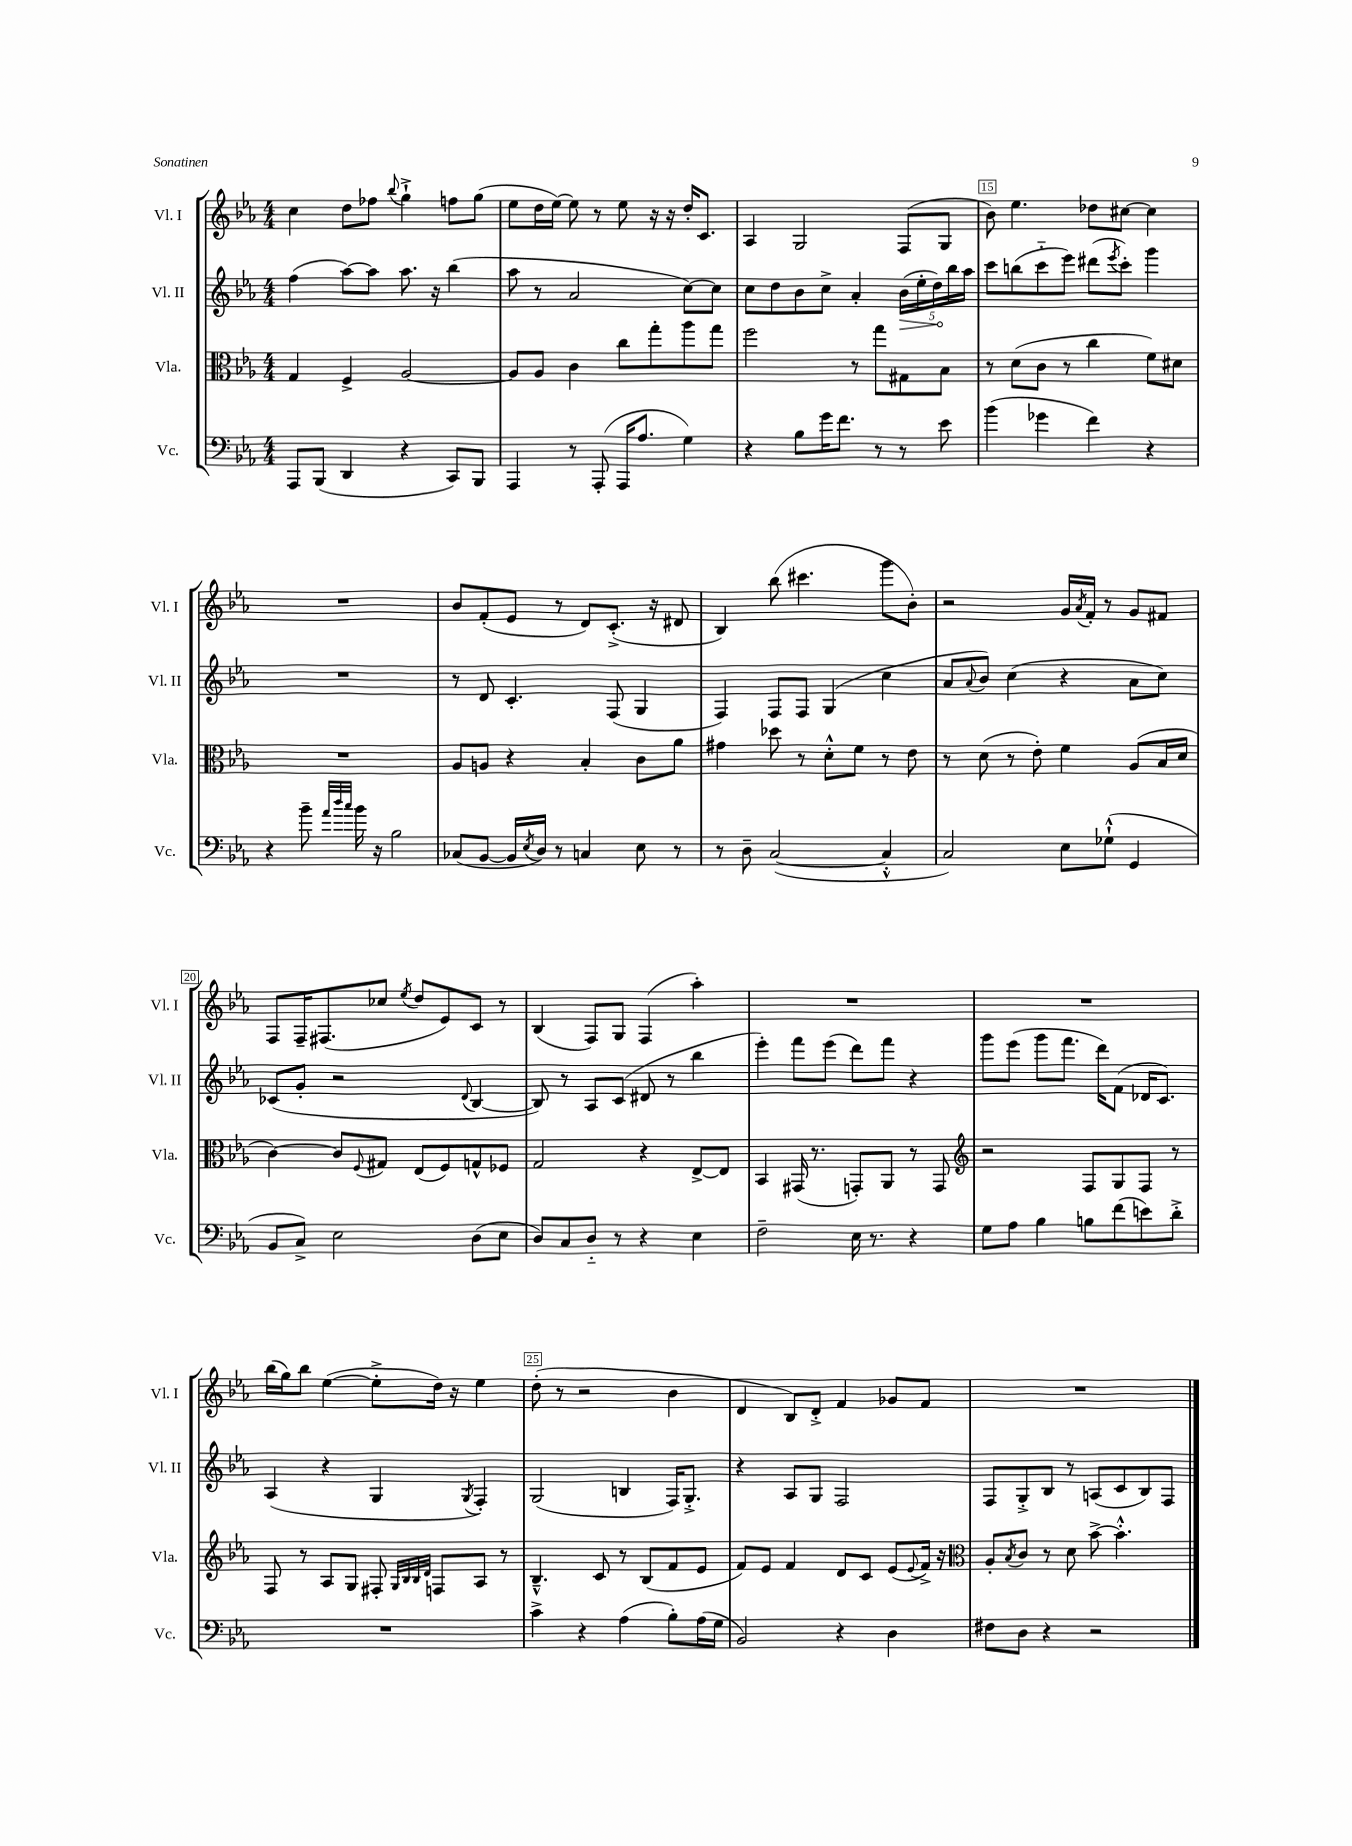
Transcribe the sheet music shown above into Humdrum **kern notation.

**kern	**kern	**kern	**kern
*staff4	*staff3	*staff2	*staff1
*clefF4	*clefC3	*clefG2	*clefG2
*k[b-e-a-]	*k[b-e-a-]	*k[b-e-a-]	*k[b-e-a-]
*M4/4	*M4/4	*M4/4	*M4/4
8AAA-	4G	(4ff	4cc
(8BBB-	.	.	.
4DD	4F^	[8aa-)	8dd
.	.	8aa-]	8ff-
.	.	.	8qqbb-
4r	[2A-	8.aa-	4gg`^
.	.	16r	.
8CC)	.	(4bb-	8ff
8BBB-	.	.	(8gg
=	=	=	=
4AAA-	8A-]	8aa-	8ee-
.	8A-	8r	16dd
.	.	.	[16ee-)
8r	4c	2a-	8ee-]
(8AAA-'	.	.	8r
16AAA-	8cc	.	8ee-
8.A-	.	.	.
.	8gg'	.	16r
.	.	.	16r
4G)	8aa-	[8cc)	16dd'
.	.	.	8.c
.	8gg	8cc]	.
=	=	=	=
4r	2ff	8cc	4A-
.	.	8dd	.
8B-	.	8b-	2G
16g	.	8cc^	.
8.f	.	.	.
.	8r	4a-'	.
8r	8gg	.	.
8r	8G#	(20b-	(8F
.	.	20ee-'	.
.	.	20dd)	.
8e-	8B-	.	8G
.	.	20bb-	.
.	.	20aa-	.
=	=	=	=
(4b-	8r	8ccc	8b-)
.	(8d	(8bb	4.ee-
4g-	8c	8ccc'~	.
.	8r	8eee-)	.
4f)	4cc	(8ddd#	8dd-
.	.	8qeee-	.
.	.	8ccc')	[8cc#
4r	8f)	4ggg	4cc#]
.	8d#	.	.
=	=	=	=
4r	1r	1r	1r
8b-~	.	.	.
32qqa-	.	.	.
32qqdd	.	.	.
32qqcc	.	.	.
16b-	.	.	.
16r	.	.	.
2B-	.	.	.
=	=	=	=
(8C-	8A-	8r	8b-
[8BB-	8A	8d	(8f'
16BB-]	4r	4.c'	8e-
8qE-	.	.	.
16D)	.	.	.
8r	.	.	8r
4C	4B-'	.	8d)
.	.	(8F	(8.c'^
8E-	8c	4G	.
.	.	.	16r
8r	8a-	.	8d#
=	=	=	=
8r	4g#	4F)	4B-)
8D~	.	.	.
([2C	8dd-	8F	(8bb-
.	8r	8F	4.ccc#
.	8d'^^	(4G	.
.	8f	.	.
4C'^^]	8r	4cc	8ggg
.	8e-	.	8b-')
=	=	=	=
2C)	8r	8a-	2r
.	.	8qqa-	.
.	(8d	8b-)	.
.	8r	(4cc	.
.	8e-')	.	.
8E-	4f	4r	16g
.	.	.	8qa-
.	.	.	16f'
(8G-`^^	.	.	8r
4GG	(8A-	8a-	8g
.	16B-	8cc)	8f#
.	16d	.	.
=	=	=	=
8BB-	[4c)	(8c-	8F
8C^)	.	8g'	16F~
.	.	.	(8.F#
2E-	8c]	2r	.
.	8qqF	.	.
.	8G#	.	8cc-
.	.	.	8qee-
.	(8E-	.	8dd
.	8F)	.	8e-)
.	.	8qqd	.
(8D	8G^^	[4B-	8c
8E-	8F-	.	8r
=	=	=	=
8D)	2G	8B-])	(4B-
8C	.	8r	.
8D'~	.	8A-	8F)
8r	.	(8c	8G
4r	4r	8d#	(4F
.	.	8r	.
4E-	[8E-^	4bb-	4aa-')
.	8E-]	.	.
=	=	=	=
2F~	4BB-	4eee-')	1r
.	(16GG#	8fff	.
.	8.r	.	.
.	.	(8eee-	.
16E-	8GG')	8ddd)	.
8.r	.	.	.
.	8AA-	8fff	.
4r	8r	4r	.
.	8GG	.	.
=	=	=	=
*	*clefG2	*	*
8G	2r	8ggg	1r
8A-	.	(8eee-	.
4B-	.	8ggg	.
.	.	8.fff	.
8B	8F	.	.
.	.	16ddd)	.
(8f	8G	(8f	.
8e)	8F	16d-	.
.	.	8.c)	.
8d'^	8r	.	.
=	=	=	=
1r	8F	(4A-	(16bb-
.	.	.	16gg)
.	8r	.	8bb-
.	8A-	4r	([4ee-
.	8G	.	.
.	8F#'	4G	8ee-'^]
.	32qqG	.	.
.	32qqB-	.	.
.	32qqB-	.	.
.	32qqd	.	.
.	8F	.	16dd)
.	.	.	16r
.	.	8qG	.
.	8A-	4F')	4ee-
.	8r	.	.
=	=	=	=
4c^	4.B-~^^	(2G	(8dd'
.	.	.	8r
4r	.	.	2r
.	8c	.	.
(4A-	8r	4B	.
.	(8B-	.	.
8B-')	8f	16F)	4b-
.	.	8.G'^	.
(16A-	8e-	.	.
16G	.	.	.
=	=	=	=
2BB-)	8f)	4r	4d
.	8e-	.	.
.	4f	8A-	8B-)
.	.	8G	8d'^
4r	8d	2F	4f
.	8c	.	.
4D	(8e-	.	8g-
.	8qqe-	.	.
.	16f^)	.	8f
.	16r	.	.
=	=	=	=
*	*clefC3	*	*
8F#	8A-'	8F	1r
.	8qB-	.	.
8D	8c	8G'^	.
4r	8r	8B-	.
.	8d	8r	.
2r	[8b-^	(8A	.
.	4.b-'^^]	8c	.
.	.	8B-)	.
.	.	8F	.
==	==	==	==
*-	*-	*-	*-
